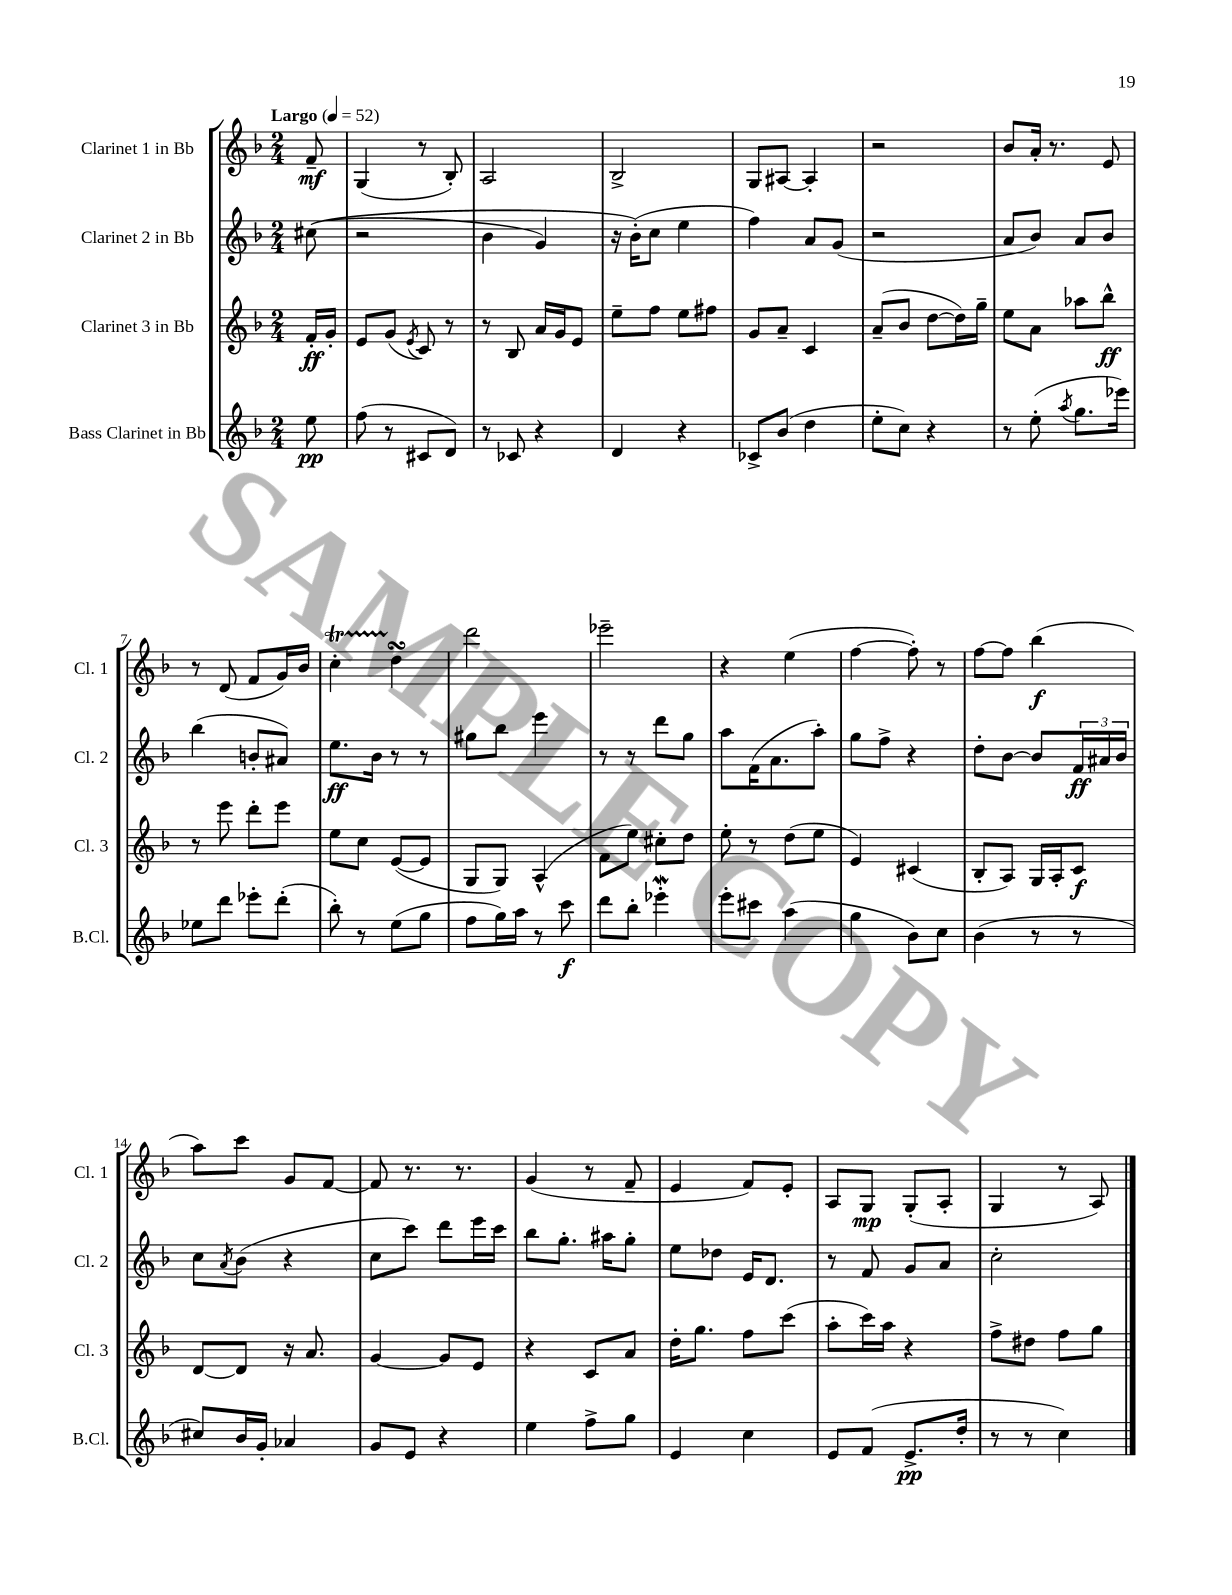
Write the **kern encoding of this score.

**kern	**dynam	**kern	**dynam	**kern	**dynam	**kern	**dynam
*part4	*part4	*part3	*part3	*part2	*part2	*part1	*part1
*staff4	*staff4	*staff3	*staff3	*staff2	*staff2	*staff1	*staff1
*I"Bass Clarinet in Bb	*	*I"Clarinet 3 in Bb	*	*I"Clarinet 2 in Bb	*	*I"Clarinet 1 in Bb	*
*I'B.Cl.	*	*I'Cl. 3	*	*I'Cl. 2	*	*I'Cl. 1	*
*clefG2	*	*clefG2	*	*clefG2	*	*clefG2	*
*k[b-]	*	*k[b-]	*	*k[b-]	*	*k[b-]	*
*M2/4	*	*M2/4	*	*M2/4	*	*M2/4	*
*MM52	*	*MM52	*	*MM52	*	*MM52	*
=	=	=	=	=	=	=	=
!	!	!	!	!	!	!LO:TX:a:B:t=Largo	!
8ee\	pp	16f'/LL	ff	((8cc#X\	.	8f~/	mf
.	.	16g'/JJ	.	.	.	.	.
=1	=1	=1	=1	=1	=1	=1	=1
(8ff\	.	8e/L	.	2r	.	(4G/	.
8r	.	(8g/J	.	.	.	.	.
.	.	8qe/	.	.	.	.	.
8c#X/L	.	8c/)	.	.	.	8r	.
8d/J)	.	8r	.	.	.	8B-'/)	.
=2	=2	=2	=2	=2	=2	=2	=2
8r	.	8r	.	4b-\	.	2A/	.
8c-X/	.	8B-/	.	.	.	.	.
4r	.	16a/LL	.	4g/)	.	.	.
.	.	16g/J	.	.	.	.	.
.	.	8e/J	.	.	.	.	.
=3	=3	=3	=3	=3	=3	=3	=3
4d/	.	8ee~\L	.	16r	.	2B-^/	.
.	.	.	.	(16b-'\KL)	.	.	.
.	.	8ff\J	.	8cc\J	.	.	.
4r	.	8ee\L	.	4ee\	.	.	.
.	.	8ff#X\J	.	.	.	.	.
=4	=4	=4	=4	=4	=4	=4	=4
8c-X^/L	.	8g/L	.	4ff\)	.	8G/L	.
(8b-/J	.	8a~/J	.	.	.	[8A#X/J	.
4dd\	.	4c/	.	8a/L	.	4A#'/]	.
.	.	.	.	(8g/J	.	.	.
=5	=5	=5	=5	=5	=5	=5	=5
8ee'\L	.	(8a~/L	.	2r	.	2r	.
8cc\J)	.	8b-/J	.	.	.	.	.
4r	.	[8dd\L	.	.	.	.	.
.	.	16dd\L])	.	.	.	.	.
.	.	16gg~\JJ	.	.	.	.	.
=6	=6	=6	=6	=6	=6	=6	=6
8r	.	8ee\L	.	8a/L	.	8b-/L	.
(8ee'\	.	8a\J	.	8b-/J)	.	16a'/Jk	.
.	.	.	.	.	.	8.r	.
8qaa/	.	.	.	.	.	.	.
8.gg\L	.	8aa-X\L	.	8a/L	.	.	.
.	.	8bb-^^\J	ff	8b-/J	.	8e/	.
16eee-X\Jk)	.	.	.	.	.	.	.
!!LO:LB:g=z
=7	=7	=7	=7	=7	=7	=7	=7
8ee-X\L	.	8r	.	(4bb-\	.	8r	.
8ddd\J	.	8eee\	.	.	.	(8d/	.
8eee-X'\L	.	8ddd'\L	.	8bn'/L	.	8f/L	.
(8ddd'\J	.	8eee\J	.	8a#X/J)	.	16g/L)	.
.	.	.	.	.	.	16b-/JJ	.
=8	=8	=8	=8	=8	=8	=8	=8
8bb-'\)	.	8ee\L	.	8.ee\L	ff	4ccT'\	.
8r	.	8cc\J	.	.	.	.	.
.	.	.	.	16b-\Jk	.	.	.
(8ee\L	.	([8e/L	.	8r	.	4ddsSSS\	.
8gg\J	.	8e/J]	.	8r	.	.	.
=9	=9	=9	=9	=9	=9	=9	=9
8ff\L	.	8G/L	.	8gg#X\L	.	2ddd\	.
16gg\L)	.	8G/J)	.	8bb-\J	.	.	.
16aa\JJ	.	.	.	.	.	.	.
8r	.	(4A^^/	.	4eee\	.	.	.
8ccc\	f	.	.	.	.	.	.
=10	=10	=10	=10	=10	=10	=10	=10
8ddd\L	.	8f\L	.	8r	.	2eee-X~\	.
8bb-'\J	.	8ee\J)	.	8r	.	.	.
4eee-Xw'\	.	8cc#X'\L	.	8ddd\L	.	.	.
.	.	8dd\J	.	8gg\J	.	.	.
=11	=11	=11	=11	=11	=11	=11	=11
8eee'\L	.	8ee'\	.	8aa\L	.	4r	.
8ccc#X\J	.	8r	.	(16f\K	.	.	.
.	.	.	.	8.a\	.	.	.
(4aa\	.	(8dd\L	.	.	.	(4ee\	.
.	.	8ee\J	.	8aa'\J)	.	.	.
=12	=12	=12	=12	=12	=12	=12	=12
4gg\	.	4e/)	.	8gg\L	.	[4ff\	.
.	.	.	.	8ff^\J	.	.	.
8b-\L)	.	(4c#X/	.	4r	.	8ff'\])	.
8cc\J	.	.	.	.	.	8r	.
=13	=13	=13	=13	=13	=13	=13	=13
(4b-\	.	8B-'/L	.	8dd'\L	.	[8ff\L	.
.	.	8A/J)	.	[8b-\J	.	8ff\J]	.
8r	.	16G/LL	.	8b-/L]	.	(4bb-\	f
.	.	16A'/J	.	.	.	.	.
8r	.	8c/J	f	24f/L	ff	.	.
.	.	.	.	24a#X/	.	.	.
.	.	.	.	24b-/JJ	.	.	.
!!LO:LB:g=z
=14	=14	=14	=14	=14	=14	=14	=14
8cc#X/L)	.	[8d/L	.	8cc\L	.	8aa\L)	.
.	.	.	.	8qa/	.	.	.
16b-/L	.	8d/J]	.	(8b-\J	.	8ccc\J	.
16g'/JJ	.	.	.	.	.	.	.
4a-X/	.	16r	.	4r	.	8g/L	.
.	.	8.a/	.	.	.	.	.
.	.	.	.	.	.	[8f/J	.
=15	=15	=15	=15	=15	=15	=15	=15
8g/L	.	[4g/	.	8cc\L	.	8f/]	.
8e/J	.	.	.	8ccc\J)	.	8.r	.
4r	.	8g/L]	.	8ddd\L	.	.	.
.	.	.	.	.	.	8.r	.
.	.	8e/J	.	16eee\L	.	.	.
.	.	.	.	16ccc\JJ	.	.	.
=16	=16	=16	=16	=16	=16	=16	=16
4ee\	.	4r	.	8bb-\L	.	(4g/	.
.	.	.	.	8.gg'\J	.	.	.
8ff^\L	.	8c/L	.	.	.	8r	.
.	.	.	.	16aa#X\KL	.	.	.
8gg\J	.	8a/J	.	8gg'\J	.	8f~/	.
=17	=17	=17	=17	=17	=17	=17	=17
4e/	.	16dd'\KL	.	8ee\L	.	4e/	.
.	.	8.gg\J	.	.	.	.	.
.	.	.	.	8dd-X\J	.	.	.
4cc\	.	8ff\L	.	16e/KL	.	8f/L)	.
.	.	.	.	8.d/J	.	.	.
.	.	(8ccc\J	.	.	.	8e'/J	.
=18	=18	=18	=18	=18	=18	=18	=18
8e/L	.	8aa'\L	.	8r	.	8A/L	.
(8f/J	.	16ccc\L)	.	8f/	.	8G/J	mp
.	.	16aa\JJ	.	.	.	.	.
8.e^/L	pp	4r	.	8g/L	.	(8G'/L	.
.	.	.	.	8a/J	.	8A'/J	.
16dd'/Jk	.	.	.	.	.	.	.
=19	=19	=19	=19	=19	=19	=19	=19
8r	.	8ff^\L	.	2cc'\	.	4G/	.
8r	.	8dd#X\J	.	.	.	.	.
4cc\)	.	8ff\L	.	.	.	8r	.
.	.	8gg\J	.	.	.	8A/)	.
==	==	==	==	==	==	==	==
*-	*-	*-	*-	*-	*-	*-	*-
